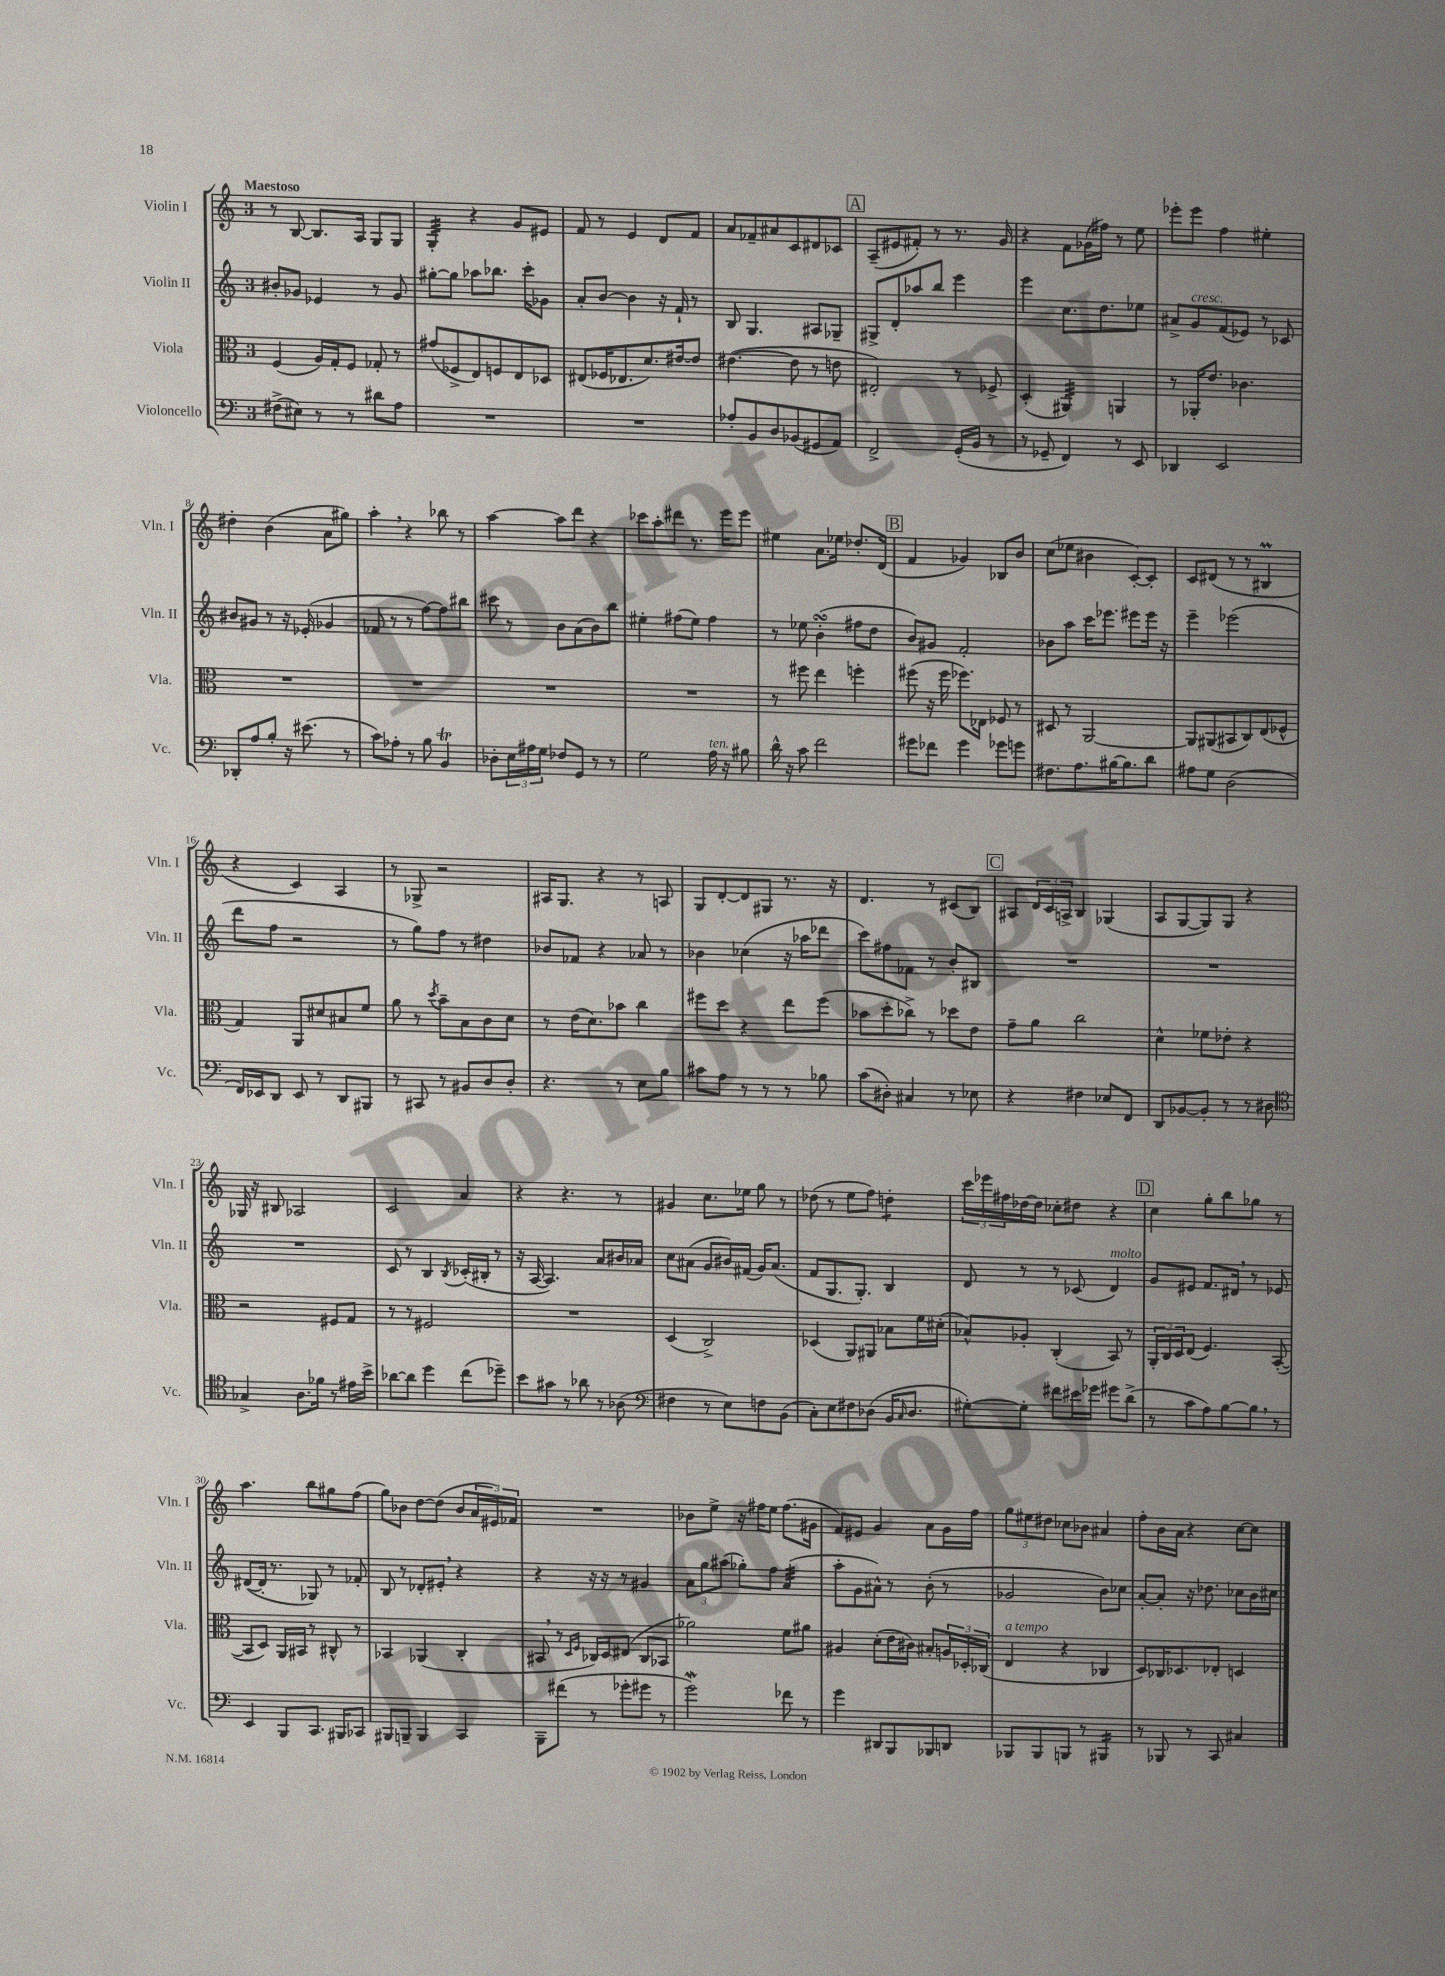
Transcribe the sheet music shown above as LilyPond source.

<<
\new StaffGroup <<
\new Staff = "s0" \with { instrumentName = "Violin I" shortInstrumentName = "Vln. I" } {
    \clef treble \key c \major \once \override Staff.TimeSignature.style = #'single-digit \time 3/4 \tempo "Maestoso"
    r8 b8~ b8. a16 g8 g8 |
    g4:32-. r4 g'8 eis'8 |
    f'8 r8 e'4 d'8 f'8 |
    a'8 fes'8-- ais'8 c'8 dis'8 ces'8 |
    \mark \markup { \box "A" } a8--( eis'8 fis'8-.) r8 r8. g'16 |
    r4 f'8 ges'16( fis''16) r8 e''8 |
    ees'''8-. ees'''8 f''4 eis''4-. |
    dis''4-. b'4( a'8 gis''8) |
    a''4-. \breathe r4 bes''8 r8 |
    a''4~ a''8 d'''8 r4 |
    ces'''8 a''8-. dis'''8 r8. e'''16 e'''8 |
    eis''4 a'8. ees''16 des''8.-. d'16( |
    \mark \markup { \box "B" } f'4 ges'4) bes8 b'8 |
    c''8( ees''8 bis'4 c'8~-.) c'8-. |
    c'8 dis'8( r8 r8 bis4\prall |
    r4 c'4) a4 |
    r8 ges8-> r2 |
    ais16 g8. r4 r8 a8 |
    g8 d'8~-. d'8 gis8 r8. r16 |
    d'4. r8 cis'8( b8) |
    \mark \markup { \box "C" } ais8 \tuplet 3/2 { d'16 c'16 a16-> } b4 ges4( |
    a8 g8~ g8) g8 r4 |
    ges16 r16 bis8 aes2 |
    c'2 a'4 |
    r4 r4. r8 |
    gis'4 c''8. ees''16 g''8 r8 |
    des''8( r8 e''8 f''8) d''4:8-. |
    \tuplet 3/2 { c'''16 ees'''16 fis''16 } des''16~ des''16 ces''8-. dis''8 r4 |
    \mark \markup { \box "D" } c''4 g''8-. b''8 ges''8 r8 |
    a''4. b''8 gis''8 f''8( |
    g''8) bes'8 d''8~ d''8( bes'8 \tuplet 3/2 { a'16 eis'16) fes'16 } |
    R2. |
    bes'8 e''8-> r16 fis''16 e''8 fis''8.( gis'16 |
    f'8) eis'8 g'4 a'8 g'16 f''16 |
    \tuplet 3/2 { g''8 eis''8 dis''8 } ces''8 bes'8 ais'4 |
    f''8-. b'16 a'16 r4 c''8~ c''8 \bar "|." |
}
\new Staff = "s1" \with { instrumentName = "Violin II" shortInstrumentName = "Vln. II" } {
    \clef treble \key c \major \once \override Staff.TimeSignature.style = #'single-digit \time 3/4
    bis'8-. ges'8 ees'4 r8 ges'8 |
    gis''8~-. gis''8 aes''8 bes''8. c'''16-. ges'8 |
    a'8-. b'8~ b'4 r16 f'16-! r8 |
    b8 g4. ais8 ges8-- |
    \mark \markup { \box "A" } gis8-> d'8-. aes''8 b''8 e'''4 |
    e'''4 c''8. d''8. ees''8 |
    ais'8-> g'8^\markup { \italic "cresc." } f'8( ees'8) r8 ces'8 |
    bis'8 gis'8 r8 r16 ees'16-.( ges'4 |
    fes'8 r8 r8 f''8~) f''8 bis''8 |
    cis'''8 r8 b'8 a'8( b'8) b''8 |
    eis''4-. fis''8( eis''8) fis''4 |
    r8 ees''8 b'4-.\turn( fis''8 d''8 |
    \mark \markup { \box "B" } b'8) gis'8 f'2-. |
    bes'8 a''8 c'''16 ees'''8. eis'''8 eis'''16 r16 |
    e'''4-- ees'''2( |
    d'''8 f''8 r2 |
    r8 g''8) f''8 r8 dis''4 |
    bes'8 fes'8 r4 aes'8 r8 |
    bes'4 ces''4( r16 aes''16 des'''8 |
    c'''8) fis''8 fes'8 r8 b'8-. bis8 |
    \mark \markup { \box "C" } R2. |
    R2. |
    R2. |
    c'8 r8 b4 \acciaccatura { b8 } ces'16-.( bis16-. r8 |
    r16 a16~ a4.) a'8 bis'16 aes'16 |
    c''8 ais'8( g'8 bis'16) fis'16( g'16) ais'8.( |
    f'8 g8. g8.-.) b4 |
    d'8 r8 r8 ces'8( d'4^\markup { \italic "molto" }) |
    \mark \markup { \box "D" } g'8 eis'8 f'8. dis'16 \breathe r8 ees'8 |
    dis'8~( dis'16-. r8. ges8) r8 fes'8-. |
    b8 r8 des'8-. eis'8-. \breathe r4 |
    r4 r16 r16 r8 gis'4 |
    \tuplet 3/2 { a'8 g''8 ais''8( } ges''8-.) f''8 a'4:32( |
    a''8-. g'8 ais'8-^) r8 b'8-.( r8 |
    ges'2 b'8) ces''8 |
    a'8~-. a'8-. r16 des''8. ces''8 b'16 cis''16 \bar "|." |
}
\new Staff = "s2" \with { instrumentName = "Viola" shortInstrumentName = "Vla." } {
    \clef alto \key c \major \once \override Staff.TimeSignature.style = #'single-digit \time 3/4
    f4( a16) g16-. f8 ges8-. r8 |
    gis'8( fes8-> e8) f8 e8 des8 |
    eis8( fes16 ees8. d'8.) eis'16~ eis'8 |
    eis'4.~( eis'8 r8 e'8 |
    \mark \markup { \box "A" } eis2-.) r8 fes8-> |
    d4-.( ais,4:32) a,4 |
    r8 aes,16-. e'8. ces'4. |
    R2. |
    R2. |
    R2. |
    R2. |
    r8 fis''8 e''4 f''4-. |
    \mark \markup { \box "B" } fis''8( r16 fis''16 fes''8.) ees16 fes8 r8 |
    dis8 r8 a,2~ |
    a,8 ais,8( bis,8 c8) e8( fes8-^ |
    g4) a,8 dis'8 bis8 f'8 |
    a'8 r8 \acciaccatura { d''8 } b'8-- b8 c'8 d'8 |
    r8 e'16( d'8.) bes'8 c''4 |
    fis''8 d''8 r4 e''8 fis''8( |
    bes'8 d''8-. ces''8->) r8 des''8 e'8 |
    \mark \markup { \box "C" } g'8-- a'8 c''2 |
    d'4-^ fes'8 ees'8-. r4 |
    r2 fis8 g8 |
    r8 r8 fis2 |
    R2. |
    d4( c2->) |
    des4( a,8) ais,8 bes8 f'16 dis'16-.( |
    bes8-^) aes8-. c4-.( b,8) r8 |
    \mark \markup { \box "D" } \tuplet 3/2 { a,16-. c16 d16 } e8( f4.) b,8~-.( |
    b,8 d8) a,16 bis,16 r8 cis8-^ r8 |
    bes,4 aes,4( c4-. |
    bis,8 \breathe r8 \grace { d16 f16 } ces16) d16 eis8( ces8 bes,8 |
    aes'2) f'8 ais'8 |
    ais4 d'8-.( e'16 cis'16) bis8-. \tuplet 3/2 { a16 des16-. ces16( } |
    e4^\markup { \italic "a tempo" } r4 ces4 |
    d8) ces16 des8. ees8-. d4 \bar "|." |
}
\new Staff = "s3" \with { instrumentName = "Violoncello" shortInstrumentName = "Vc." } {
    \clef bass \key c \major \once \override Staff.TimeSignature.style = #'single-digit \time 3/4
    fis8->( eis8) r8 r8 dis'8 a8 |
    R2. |
    R2. |
    aes8-. b,8 d8 bes,8( gis,8 a,8) |
    \mark \markup { \box "A" } f,2-> g,16-.( b,16 r8 |
    r8 ges,8-- f,4) r8 e,8 |
    des,4 e,2 |
    des,8-. a8 b8-. r16 eis'8.( r8 |
    c'8) aes8-. r8 b8 b,4\trill |
    des8-. \tuplet 3/2 { e16 ais16 g16 } fes8 g,8 r8 r8 |
    g2 a16^\markup { \italic "ten." } r16 bis8 |
    d'16-^ r16 c'8 f'2 |
    \mark \markup { \box "B" } gis'8 fes'8 gis'4 ges'8 g'8 |
    fis8. a8. bis16~ bis8. d'8 |
    ais8 g8 d2( |
    f,16) ees,16 d,8 ees,8 r8 d,8 bis,,8 |
    r8 cis,8 r8 bis,8 d8 d8-. |
    r4. r8 e8 b8 |
    cis'8 a8 r8 r8 r8 bes8 |
    c'8( dis8-.) cis4 r8 ees8 |
    \mark \markup { \box "C" } r4 fis4 ees8 f,8 |
    d,8 bes,8~ bes,8-. r8 r8 dis8 |
    \clef tenor ges4-> a8. fes'16 r8 eis'16 b'16-> |
    aes'8~ aes'8 d''4 c''8( des''8--) |
    b'8 gis'8 r8 aes'8 r8 aes8( |
    \clef bass fis4 r8 e8) f8 b,8( |
    c8-.) e8 fis8 des8( b,16 \grace { c16 } des8. |
    gis8~-.) gis8-. fis'8 eis'16 ges'16 gis'8 d'8->( |
    \mark \markup { \box "D" } r8 c'8 a8) b8~ b8 \breathe r8 |
    e,4 b,,8 c,8. bis,,16 ces,8 |
    bis,,8 b,,8-- b,,4 c,4 |
    b,,8-- fis'8( r8 ges'8-. gis'8 r8 |
    g'2\mordent) fes'8 r8 |
    g'4 dis,8 b,,8 bes,,8 d,8 |
    bes,,8 bes,,8 b,,8 r8 bis,,4:16 |
    r8 bes,,8 r8 c,8 cis4 \bar "|." |
}
>>
>>
